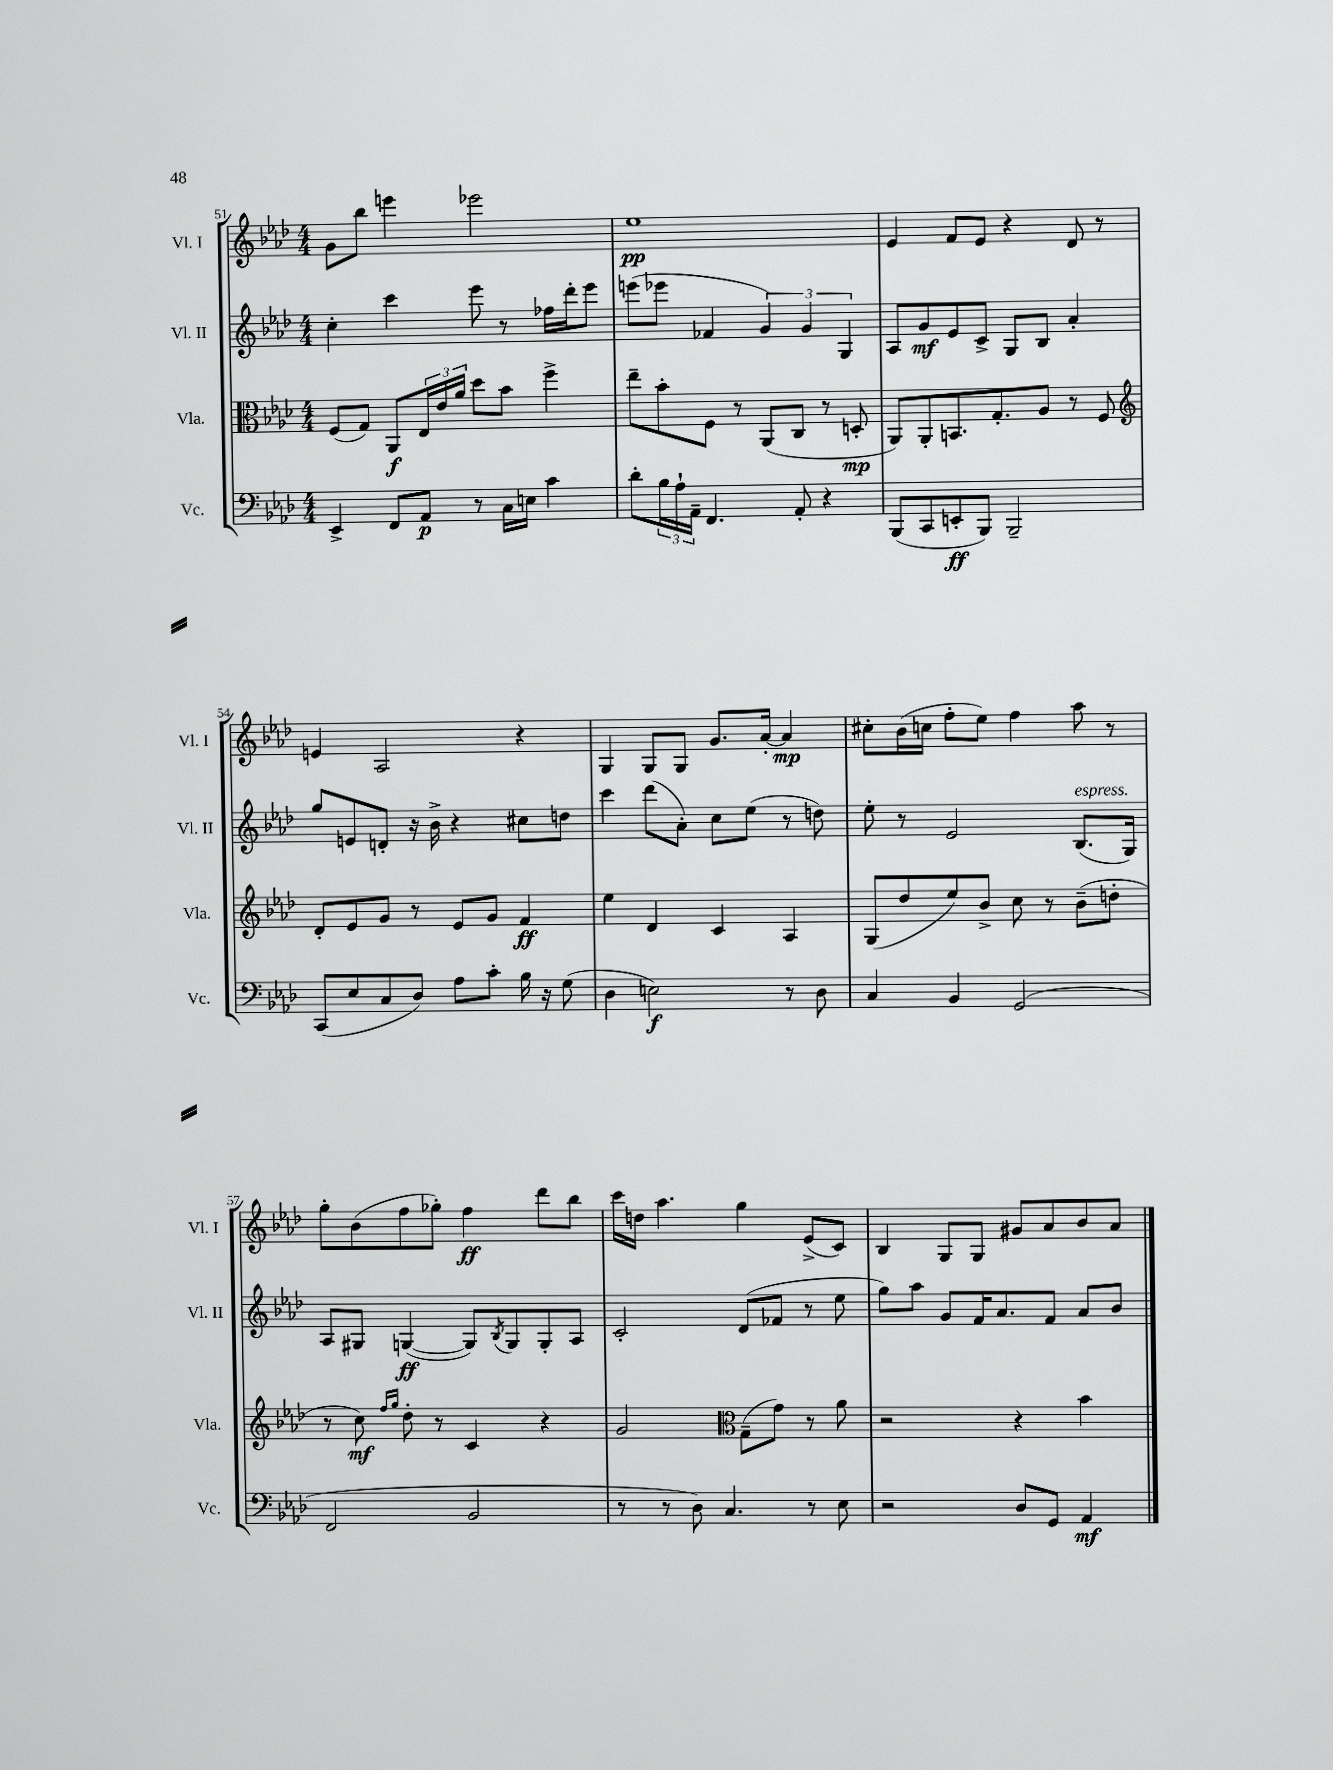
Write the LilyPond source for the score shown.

<<
\new StaffGroup <<
\new Staff = "s0" \with { instrumentName = "Vl. I" shortInstrumentName = "Vl. I" } {
    \clef treble \key aes \major \numericTimeSignature \time 4/4
    g'8 bes''8 e'''4 ees'''2 |
    ees''1\pp |
    ees'4 f'8 ees'8 r4 des'8 r8 |
    e'4 aes2 r4 |
    g4 g8 g8 g'8. aes'16~-. aes'4\mp |
    cis''8-. bes'16( c''16 f''8-. ees''8) f''4 aes''8 r8 |
    g''8-. bes'8( f''8 ges''8-.) f''4\ff des'''8 bes''8 |
    c'''16 d''16 aes''4. g''4 ees'8->( c'8) |
    bes4 g8 g8 gis'8 aes'8 bes'8 aes'8 \bar "|." |
}
\new Staff = "s1" \with { instrumentName = "Vl. II" shortInstrumentName = "Vl. II" } {
    \clef treble \key aes \major \numericTimeSignature \time 4/4
    c''4-. c'''4 ees'''8 r8 fes''16 des'''16-. ees'''8 |
    e'''8( ees'''8 fes'4 \tuplet 3/2 { g'4) g'4 g4 } |
    aes8 g'8\mf ees'8 c'8-> g8 bes8 aes'4-. |
    g''8 e'8 d'8-. r16 bes'16-> r4 cis''8 d''8 |
    c'''4 des'''8( aes'8-.) c''8 ees''8( r8 d''8) |
    ees''8-. r8 ees'2 bes8.^\markup { \italic "espress." }( g16) |
    aes8 gis8 g4~\ff( g8) \acciaccatura { bes8 } g8 g8-. aes8 |
    c'2-. des'8( fes'8 r8 ees''8 |
    g''8) aes''8 g'8 f'16 aes'8. f'8 aes'8 bes'8 \bar "|." |
}
\new Staff = "s2" \with { instrumentName = "Vla." shortInstrumentName = "Vla." } {
    \clef alto \key aes \major \numericTimeSignature \time 4/4
    f8( g8) aes,8\f \tuplet 3/2 { ees16 ees'16 aes'16 } des''8 bes'8 f''4-> |
    ees''8-- bes'8-. f8 r8 aes,8( c8 r8 d8-.\mp |
    aes,8) aes,8-. b,8. g8.-. aes8 r8 f8 |
    \clef treble des'8-. ees'8 g'8 r8 ees'8 g'8 f'4\ff |
    ees''4 des'4 c'4 aes4 |
    g8( des''8 ees''8) bes'8-> c''8 r8 bes'8--( d''8-. |
    r8 c''8\mf) \grace { f''16 g''16 } des''8-. r8 c'4 r4 |
    g'2 \clef alto g8--( g'8) r8 aes'8 |
    r2 r4 bes'4 \bar "|." |
}
\new Staff = "s3" \with { instrumentName = "Vc." shortInstrumentName = "Vc." } {
    \clef bass \key aes \major \numericTimeSignature \time 4/4
    ees,4-> f,8 aes,8\p r8 c16 e16 c'4 |
    des'8-. \tuplet 3/2 { bes16 aes16-! aes,16-- } f,4. aes,8-. r4 |
    bes,,8( c,8 e,8-.\ff bes,,8) bes,,2-- |
    c,8( ees8 c8 des8) aes8 c'8-. bes16 r16 g8( |
    des4 e2\f) r8 des8 |
    c4 bes,4 g,2( |
    f,2 bes,2 |
    r8 r8 des8) c4. r8 ees8 |
    r2 des8 g,8 aes,4\mf \bar "|." |
}
>>
>>
\layout { \context { \Score currentBarNumber = #51 } }
